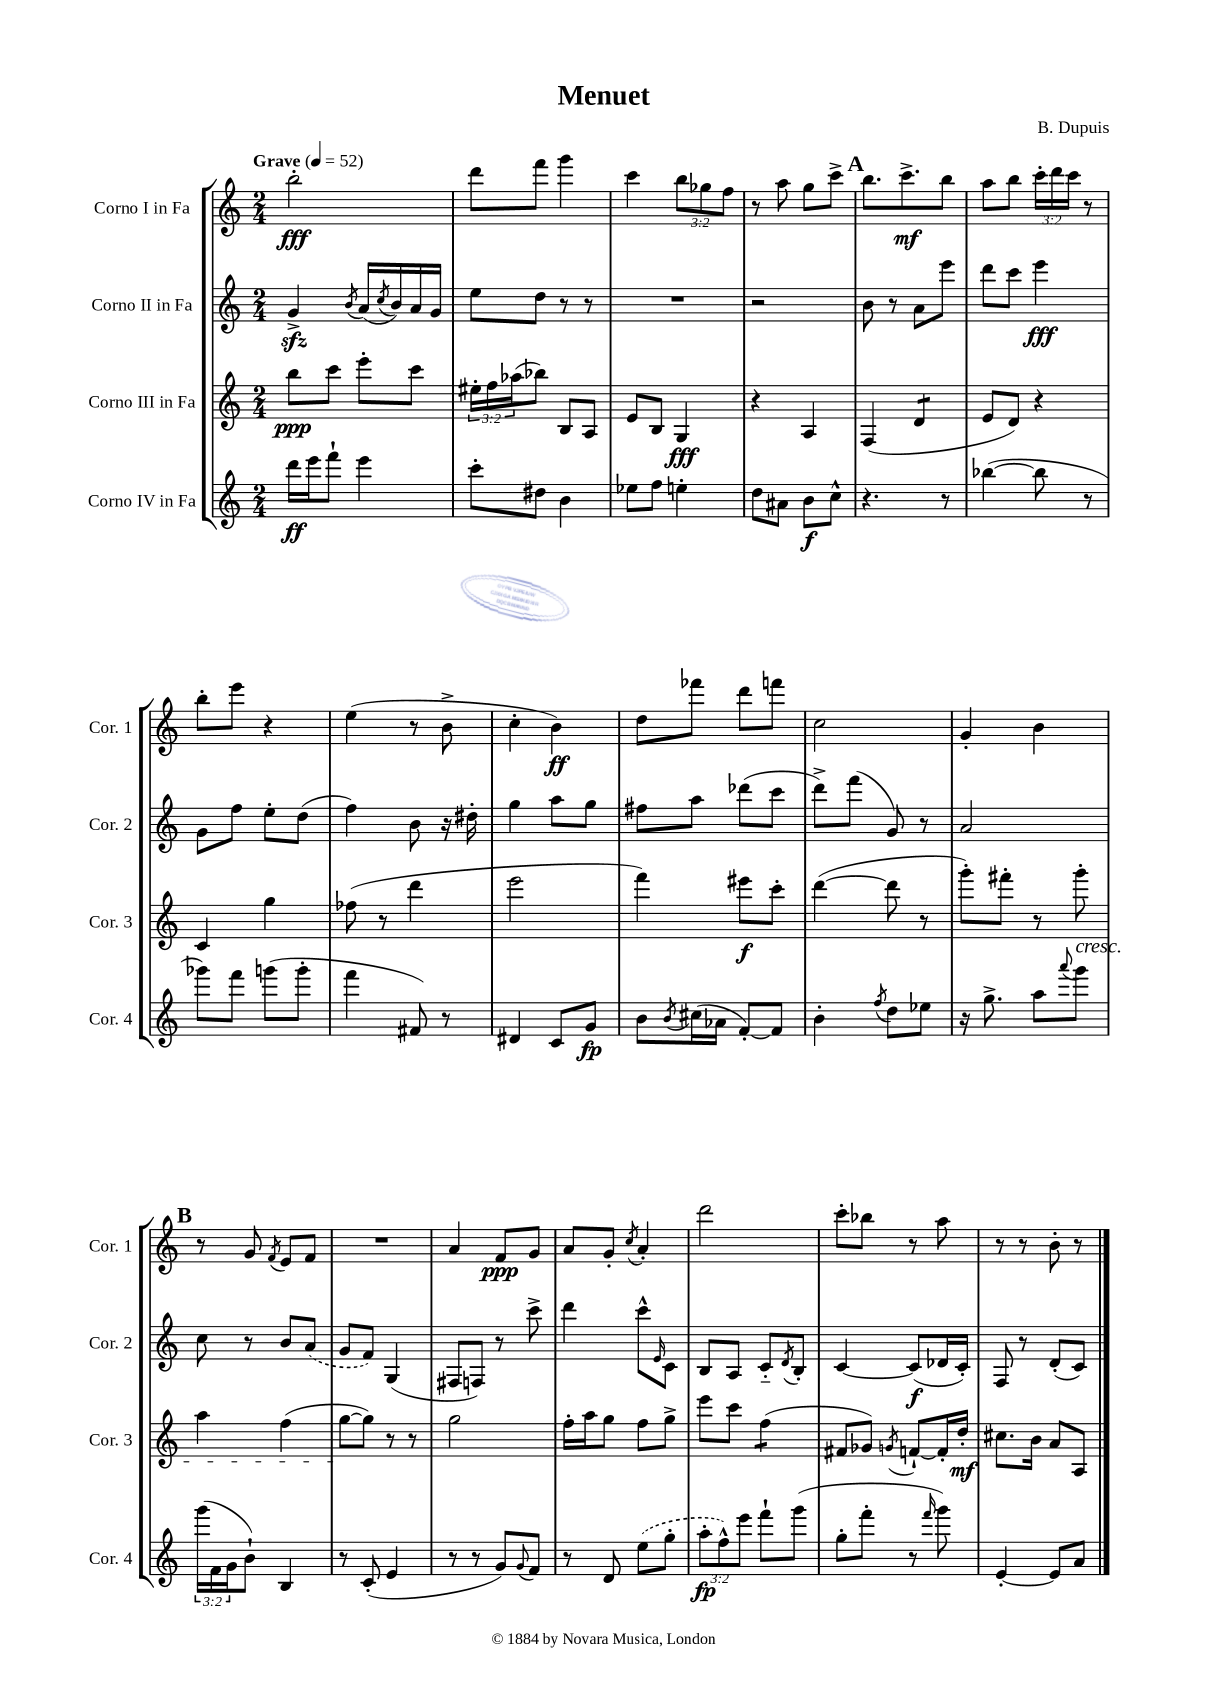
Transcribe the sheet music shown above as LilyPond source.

\header { title = "Menuet" composer = "B. Dupuis" }
<<
\new StaffGroup <<
\new Staff = "s0" \with { instrumentName = "Corno I in Fa" shortInstrumentName = "Cor. 1" } {
    \clef treble \key c \major \numericTimeSignature \time 2/4 \override Staff.TupletNumber.text = #tuplet-number::calc-fraction-text \tempo "Grave" 4 = 52
    b''2-.\fff |
    d'''8 f'''8 g'''4 |
    c'''4 \tuplet 3/2 { b''8 ges''8 f''8 } |
    r8 a''8 g''8 c'''8-> |
    \mark \markup { \bold "A" } b''8. c'''8.->\mf b''8 |
    a''8 b''8 \tuplet 3/2 { c'''16-. d'''16 c'''16 } r8 |
    b''8-. e'''8 r4 |
    e''4( r8 b'8-> |
    c''4-. b'4\ff) |
    d''8 fes'''8 d'''8 f'''8 |
    c''2 |
    g'4-. b'4 |
    \mark \markup { \bold "B" } r8 g'8 \acciaccatura { f'8 } e'8 f'8 |
    R2 |
    a'4 f'8\ppp g'8 |
    a'8 g'8-. \acciaccatura { c''8 } a'4-. |
    d'''2 |
    c'''8-. bes''8 r8 a''8 |
    r8 r8 b'8-. r8 \bar "|." |
}
\new Staff = "s1" \with { instrumentName = "Corno II in Fa" shortInstrumentName = "Cor. 2" } {
    \clef treble \key c \major \numericTimeSignature \time 2/4
    g'4->\sfz \acciaccatura { b'8 } a'16( \acciaccatura { c''8 } b'16) a'16 g'16 |
    e''8 d''8 r8 r8 |
    R2 |
    r2 |
    \mark \markup { \bold "A" } b'8 r8 a'8 e'''8 |
    d'''8 c'''8 e'''4\fff |
    g'8 f''8 e''8-. d''8( |
    f''4) b'8 r16 dis''16-. |
    g''4 a''8 g''8 |
    fis''8 a''8 des'''8( c'''8 |
    d'''8->) f'''8( g'8) r8 |
    a'2 |
    \mark \markup { \bold "B" } c''8 r8 b'8 \once \slurDashed a'8( |
    g'8 f'8) g4( |
    fis8 f8) r8 c'''8-> |
    d'''4 c'''8-^ \grace { e'16 } c'8 |
    b8 a8 c'8-_ \acciaccatura { d'8 } b8-. |
    c'4~ c'8\f( des'16 c'16-.) |
    f8 r8 d'8-.( c'8) \bar "|." |
}
\new Staff = "s2" \with { instrumentName = "Corno III in Fa" shortInstrumentName = "Cor. 3" } {
    \clef treble \key c \major \numericTimeSignature \time 2/4 \override Staff.TupletNumber.text = #tuplet-number::calc-fraction-text
    b''8\ppp c'''8 e'''8-. c'''8 |
    \tuplet 3/2 { eis''16-. f''16 aes''16( } bes''8) b8 a8 |
    e'8 b8 g4\fff |
    r4 a4 |
    \mark \markup { \bold "A" } f4( d'4:8 |
    e'8 d'8) r4 |
    c'4 g''4 |
    fes''8( r8 d'''4 |
    e'''2 |
    f'''4) eis'''8\f c'''8-. |
    d'''4~( d'''8 r8 |
    g'''8-.) fis'''8-. r8 g'''8-.\cresc |
    \mark \markup { \bold "B" } a''4 f''4( |
    g''8~\! g''8) r8 r8 |
    g''2 |
    f''16-. a''16 g''8 f''8 g''8-> |
    e'''8 c'''8 f''4:8( |
    fis'8 ges'8) \acciaccatura { g'8 } f'8~-! f'16-. d''16-.\mf |
    cis''8. b'16 a'8 a8 \bar "|." |
}
\new Staff = "s3" \with { instrumentName = "Corno IV in Fa" shortInstrumentName = "Cor. 4" } {
    \clef treble \key c \major \numericTimeSignature \time 2/4 \override Staff.TupletNumber.text = #tuplet-number::calc-fraction-text
    d'''16\ff e'''16 f'''8-! e'''4 |
    c'''8-. dis''8 b'4 |
    ees''8 f''8 e''4-. |
    d''8 ais'8 b'8\f c''8-^ |
    \mark \markup { \bold "A" } r4. r8 |
    bes''4~( bes''8 r8 |
    ges'''8) f'''8 g'''8( g'''8-. |
    f'''4 fis'8) r8 |
    dis'4 c'8 g'8\fp |
    b'8 \acciaccatura { b'8 } cis''16( aes'16 f'8~-.) f'8 |
    b'4-. \acciaccatura { f''8 } d''8 ees''8 |
    r16 g''8.-> a''8 \appoggiatura { a'''8 } g'''8 |
    \mark \markup { \bold "B" } \tuplet 3/2 { g'''16( f'16 g'16 } b'8-!) b4 |
    r8 c'8-.( e'4 |
    r8 r8 g'8) \appoggiatura { g'8 } f'8 |
    r8 d'8 \once \slurDashed e''8( g''8-. |
    \tuplet 3/2 { a''8-.\fp f''8-^) e'''8 } f'''8-! g'''8( |
    g''8-. f'''8-. r8 \grace { f'''16 } g'''8) |
    e'4~-. e'8 a'8 \bar "|." |
}
>>
>>
\layout { \context { \Score \remove "Bar_number_engraver" } }
